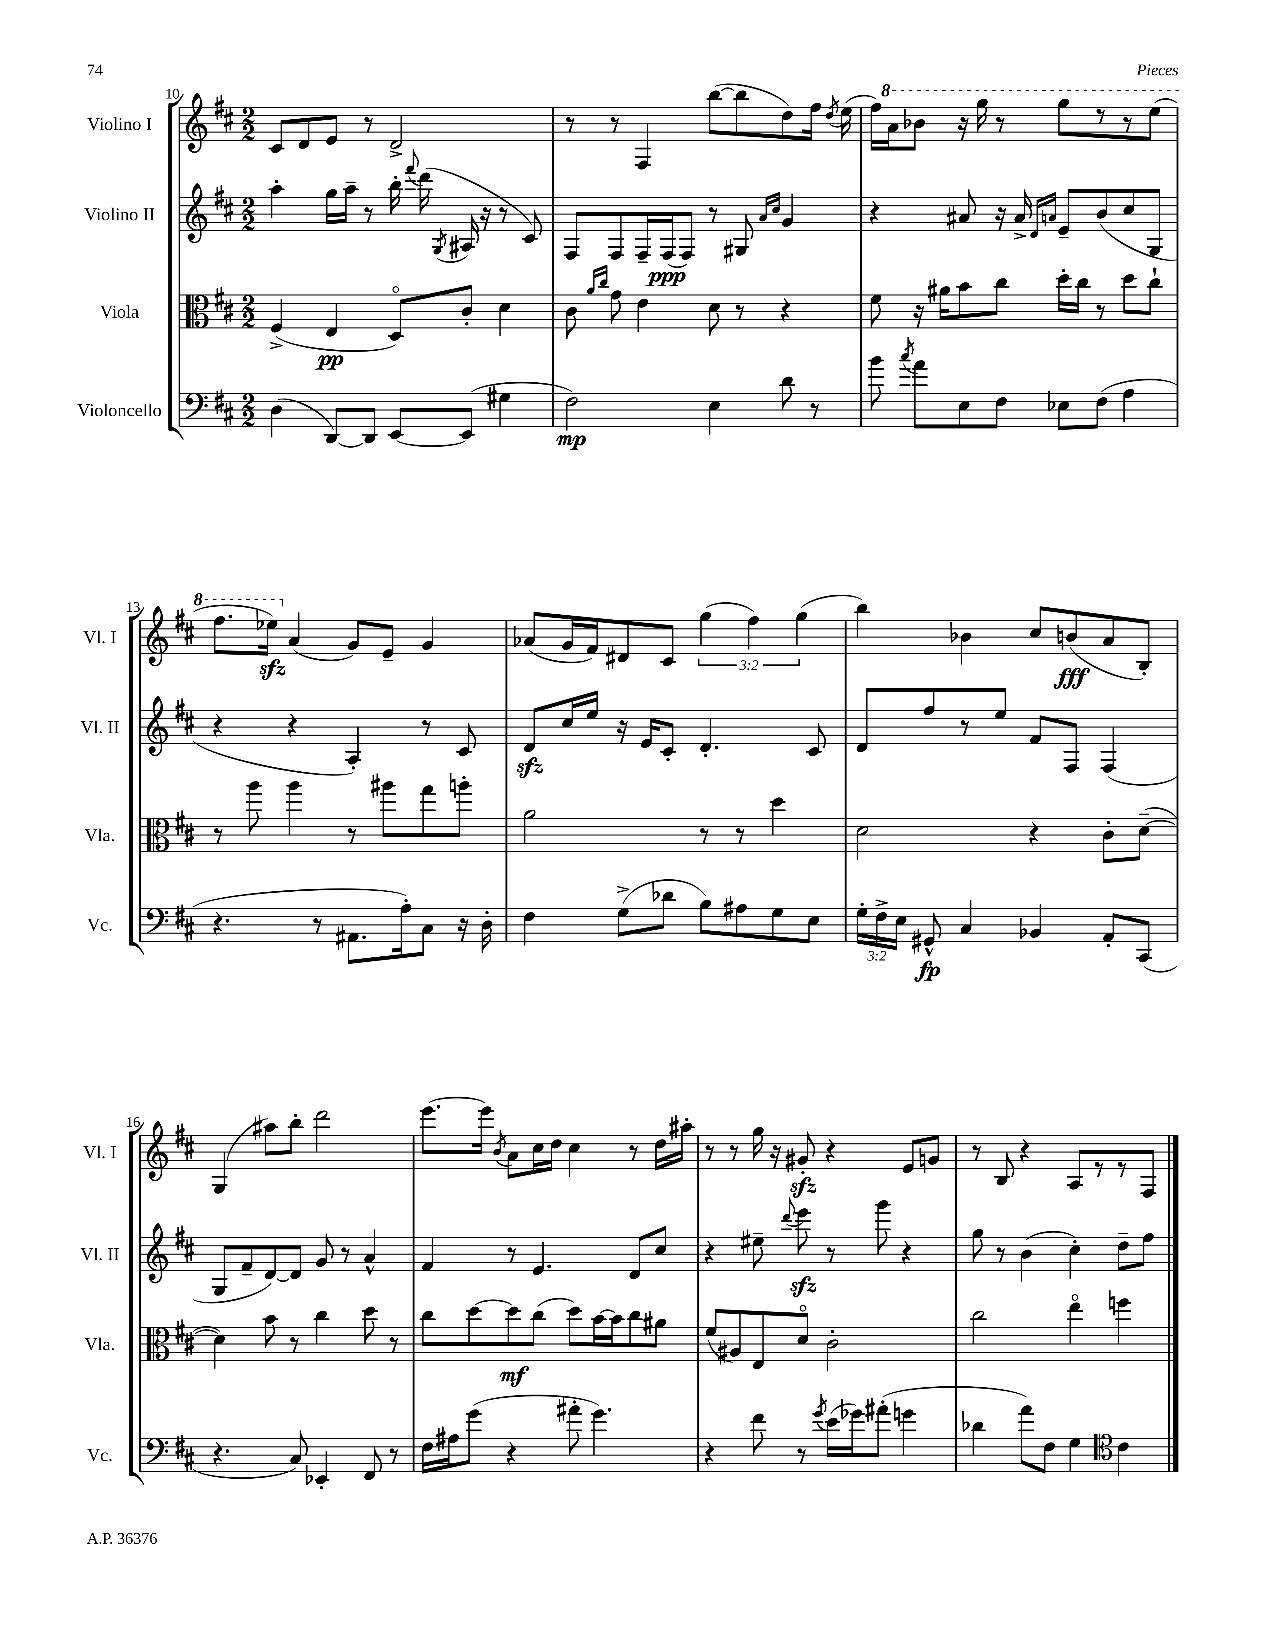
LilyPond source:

<<
\new StaffGroup <<
\new Staff = "s0" \with { instrumentName = "Violino I" shortInstrumentName = "Vl. I" } {
    \clef treble \key d \major \numericTimeSignature \time 2/2 \override Staff.TupletNumber.text = #tuplet-number::calc-fraction-text
    \autoBeamOff cis'8[ d'8 e'8] r8 d'2-> |
    r8 r8 fis4 b''8[~( b''8 d''8) fis''16] \acciaccatura { d''8 } e''16( |
    fis''16[) \ottava #1 a''16 bes''8] r16 g'''16 r8 g'''8[ r8 r8 e'''8]( |
    fis'''8.[ ees'''16]\sfz) \ottava #0 a'4( g'8[) e'8]-- g'4 |
    aes'8[( g'16 fis'16) dis'8 cis'8] \tuplet 3/2 { g''4( fis''4) g''4( } |
    b''4) bes'4 cis''8[ b'8\fff( a'8 b8]-.) |
    g4( ais''8[) b''8]-. d'''2 |
    e'''8.[~ e'''16] \acciaccatura { b'8 } a'8[ cis''16 d''16] cis''4 r8 d''16[ ais''16]-. |
    r8 r8 g''16 r16 gis'8-.\sfz r4 e'8[ g'8] |
    r8 b8 r4 a8[ r8 r8 fis8] \bar "|." |
}
\new Staff = "s1" \with { instrumentName = "Violino II" shortInstrumentName = "Vl. II" } {
    \clef treble \key d \major \numericTimeSignature \time 2/2
    \autoBeamOff a''4-. g''16[ a''16]-- r8 b''16-. \appoggiatura { fis'''8 } d'''16( \acciaccatura { g8 } ais16 r16 r8 cis'8) |
    fis8[ fis8 fis16-- fis16\ppp( fis8]) r8 gis8 \grace { a'16[ cis''16] } g'4 |
    r4 ais'8 r16 ais'16-> \grace { d'16[ a'16] } e'8[-- b'8( cis''8 g8] |
    r4 r4 a4-.) r8 cis'8 |
    d'8[\sfz cis''16 e''16] r16 e'16[ cis'8]-. d'4.-. cis'8 |
    d'8[ fis''8 r8 e''8] fis'8[ fis8] fis4( |
    g8[ fis'8-- d'8~) d'8] g'8 r8 a'4-^ |
    fis'4 r8 e'4. d'8[ cis''8] |
    r4 eis''8-- \appoggiatura { d'''8 } e'''8\sfz r8 g'''8 r4 |
    g''8 r8 b'4( cis''4-.) d''8[-- fis''8] \bar "|." |
}
\new Staff = "s2" \with { instrumentName = "Viola" shortInstrumentName = "Vla." } {
    \clef alto \key d \major \numericTimeSignature \time 2/2
    \autoBeamOff fis4->( e4\pp d8[\flageolet) cis'8]-. d'4 |
    cis'8 \grace { a'16[ cis''16] } g'8 e'4 d'8 r8 r4 |
    fis'8 r16 ais'16[ b'8 cis''8] d''16[-. cis''16] r8 d''8[ cis''8]-! |
    r8 a''8 a''4 r8 ais''8[ g''8 a''8]-. |
    a'2 r8 r8 d''4 |
    d'2 r4 cis'8[-. d'8]~--( |
    d'4) b'8 r8 cis''4 d''8 r8 |
    cis''8[ d''8~ d''8\mf cis''8]( d''8[) b'16~ b'16 cis''8 ais'8] |
    fis'8[( ais8) e8 d'8]\flageolet cis'2-. |
    cis''2 e''4\flageolet f''4 \bar "|." |
}
\new Staff = "s3" \with { instrumentName = "Violoncello" shortInstrumentName = "Vc." } {
    \clef bass \key d \major \numericTimeSignature \time 2/2 \override Staff.TupletNumber.text = #tuplet-number::calc-fraction-text
    \autoBeamOff d4( d,8[~) d,8] e,8[~ e,8]( gis4 |
    fis2\mp) e4 d'8 r8 |
    b'8 \acciaccatura { cis''8 } a'8[ e8 fis8] ees8[ fis8]( a4 |
    r4. r8 ais,8.[ a16-.) cis8] r16 d16-. |
    fis4 g8[->( des'8] b8[) ais8 g8 e8] |
    \tuplet 3/2 { g16[-. fis16-> e16] } gis,8-^\fp cis4 bes,4 a,8[-. cis,8]( |
    r4. cis8) ees,4-. fis,8 r8 |
    fis16[ ais16 g'8]( r4 ais'8-. g'4.) |
    r4 fis'8 r8 \acciaccatura { g'8 } e'16[( ges'16) ais'8]-.( g'4 |
    des'4 a'8[) fis8] g4 \clef tenor cis'4 \bar "|." |
}
>>
>>
\layout { \context { \Score currentBarNumber = #10 } }
